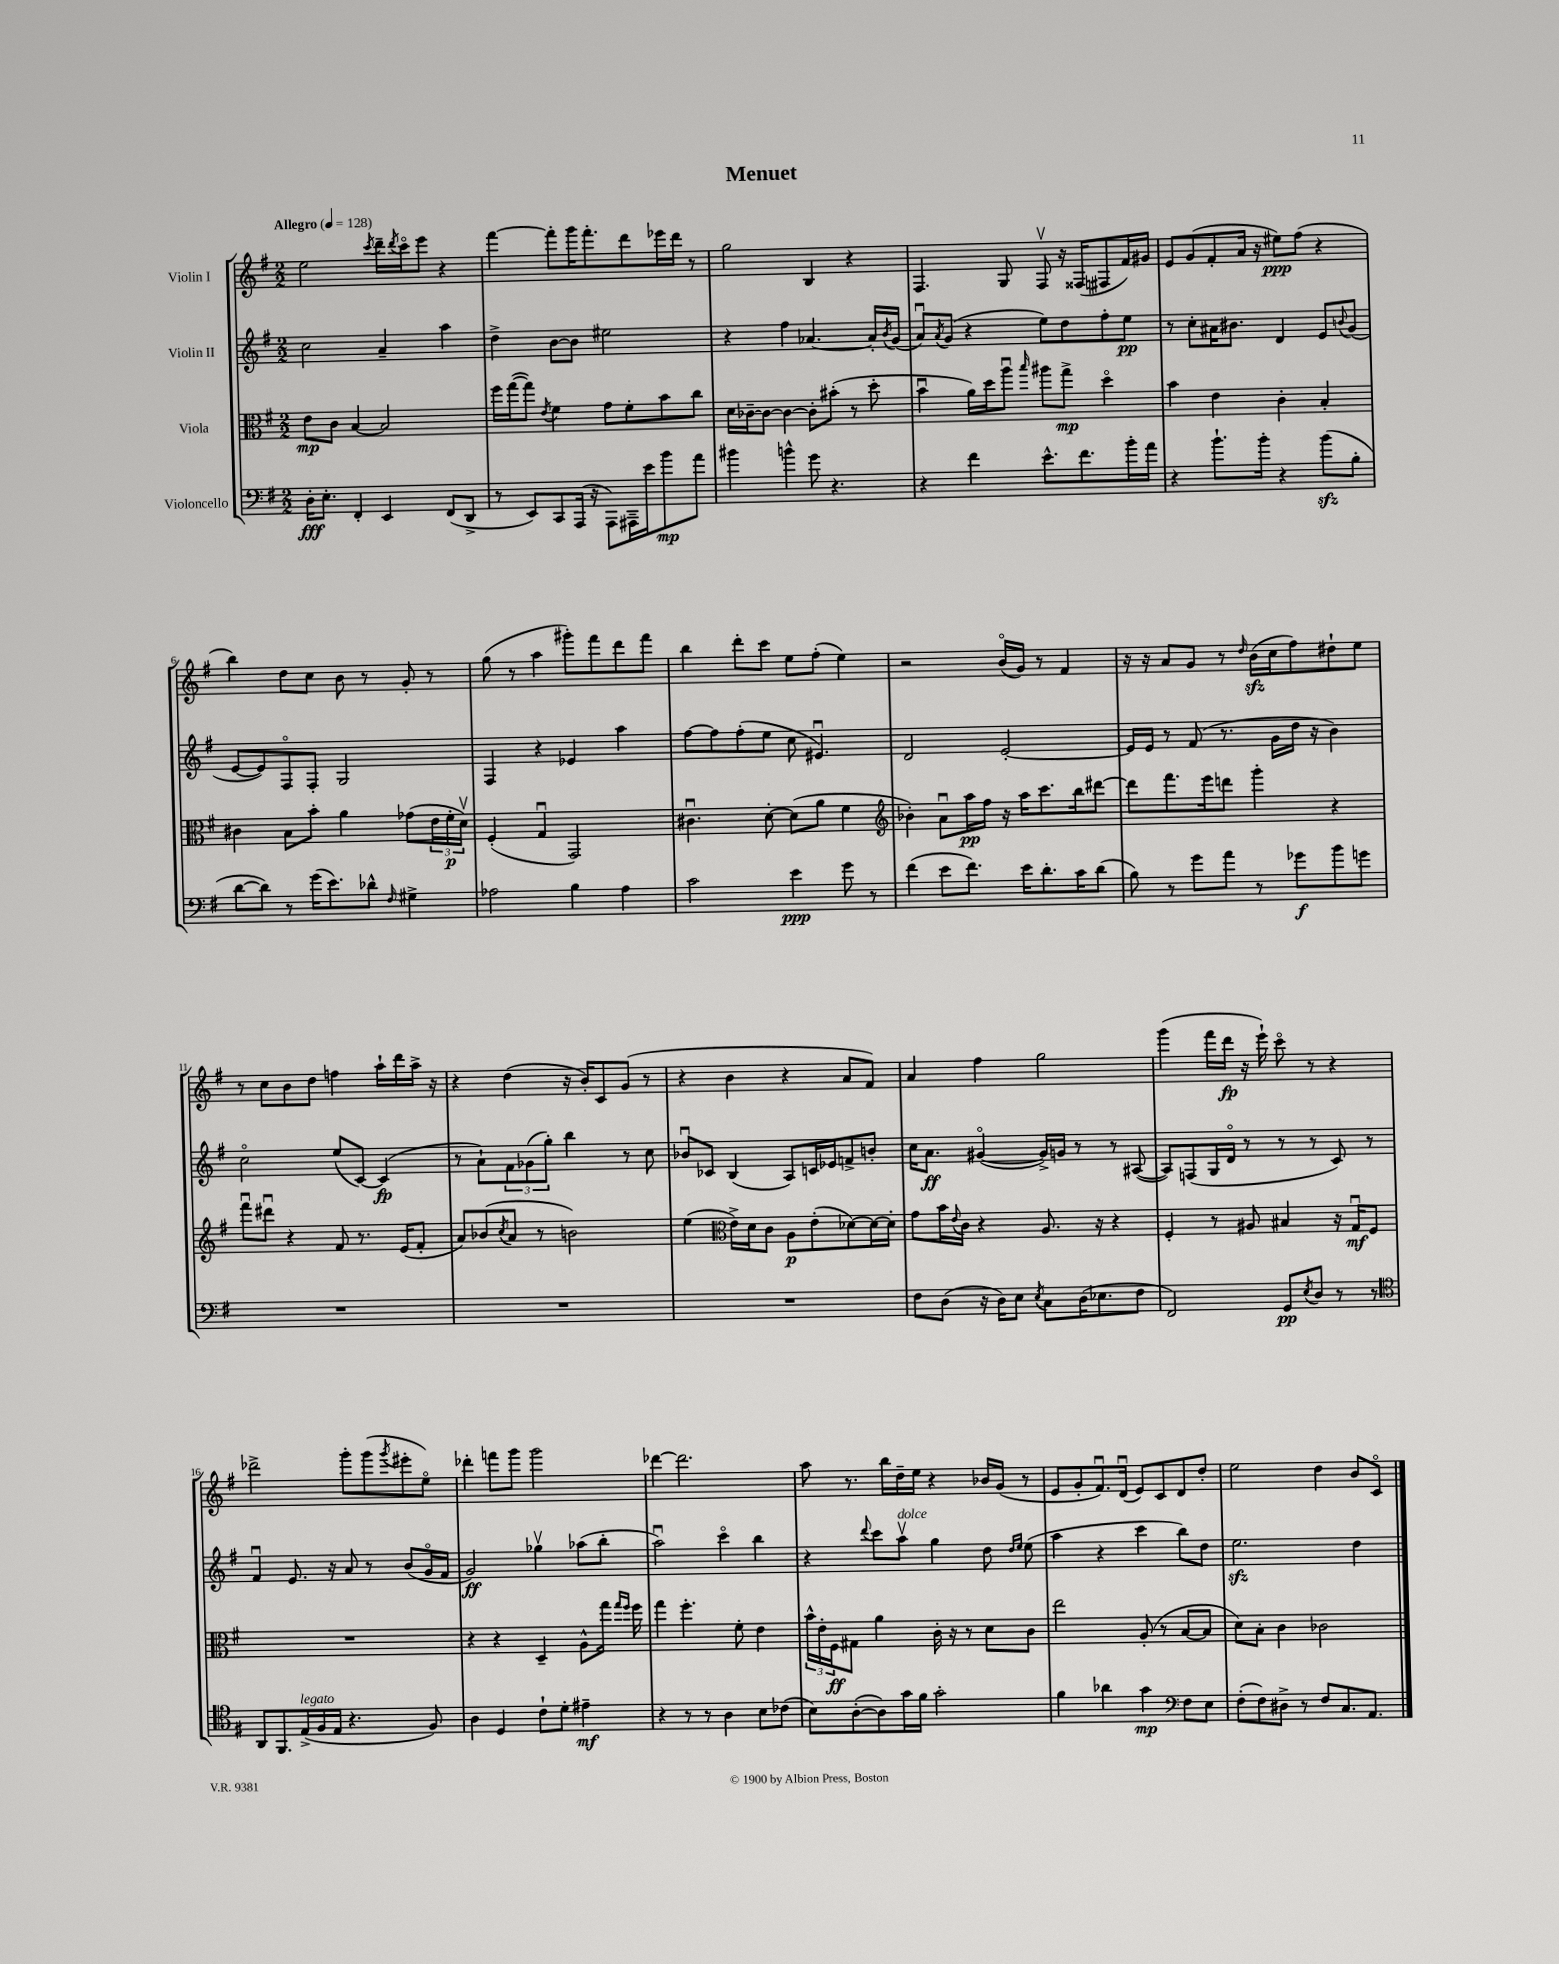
\header { title = "Menuet" }
<<
\new StaffGroup <<
\new Staff = "s0" \with { instrumentName = "Violin I" } {
    \clef treble \key g \major \numericTimeSignature \time 2/2 \tempo "Allegro" 4 = 128
    e''2 \acciaccatura { c'''8 } d'''16-- \acciaccatura { d'''8 } c'''16\flageolet e'''8 r4 |
    fis'''4~ fis'''8-. g'''16 fis'''8.-. d'''8 ees'''16 d'''16 r8 |
    g''2 b4 r4 |
    fis4. g8 fis8\upbow r16 fisis16( fis8 fis'16) gis'16 |
    e'8 g'8( fis'8-. a'16 r16 eis''8\ppp) fis''8( r4 |
    b''4) d''8 c''8 b'8 r8 g'8-. r8 |
    g''8( r8 a''4 gis'''8-.) fis'''8 d'''8 fis'''8 |
    b''4 d'''8-. c'''8 e''8 fis''8-.( e''4) |
    r2 b'16\flageolet( g'16) r8 fis'4 |
    r16 r16 a'8 g'8 r8 \grace { d''16 } b'16\sfz( c''16 fis''8) dis''8-! e''8 |
    r8 c''8 b'8 d''8 f''4 a''16-! d'''16 a''16-> r16 |
    r4 d''4( r16 b'16-.) c'8 g'8( r8 |
    r4 b'4 r4 a'8 fis'8) |
    a'4 fis''4 g''2 |
    g'''4( fis'''16 d'''16\fp r16 e'''16-!) c'''8\flageolet r8 r4 |
    des'''2-> g'''8-. g'''8( \acciaccatura { g'''8 } eis'''8-. e''8\flageolet) |
    des'''4-. f'''8 g'''8 g'''2 |
    des'''4~ des'''2. |
    a''8 r8. b''16 d''16-- e''16 r4 bes'16 g'16( r8 |
    e'8 g'8-. fis'8.\downbow) d'16\downbow( e'8) c'8 d'8 d''8-. |
    e''2 d''4 b'8 c'8\flageolet \bar "|." |
}
\new Staff = "s1" \with { instrumentName = "Violin II" } {
    \clef treble \key g \major \numericTimeSignature \time 2/2
    c''2 a'4-- a''4 |
    d''4-> b'8~ b'8 eis''2 |
    r4 fis''4 aes'4.~ aes'16-. \acciaccatura { b'8 } g'16( |
    a'8\downbow) \acciaccatura { a'8 } g'8( r4 e''8) d''8 fis''8-. e''8\pp |
    r8 c''8-. ais'16 bis'8. d'4 e'8 \appoggiatura { b'8 } g'8( |
    e'8~ e'8) fis8\flageolet fis8-. g2 |
    fis4 r4 ees'4 a''4 |
    fis''8~ fis''8 fis''8-.( e''8 c''8 eis'4.\downbow) |
    d'2 e'2~-. |
    e'16 e'16 r8 fis'8( r8. g'16 d''16 r16 b'4) |
    c''2\flageolet e''8( c'8~) c'4\fp( |
    r8 a'8-!) \tuplet 3/2 { fis'8 ges'8( g''8-.) } b''4 r8 c''8 |
    bes'8\downbow ces'8 b4( a8) c'16 ees'16 f'8-> b'8-. |
    c''16 a'8.\ff gis'4~\flageolet( gis'16->) g'16 r8 r8 ais8~( |
    ais8) f8( g16 d'16\flageolet r8 r8 r8 c'8) r8 |
    fis'4\downbow e'8. r16 a'8 r8 b'8( g'16\flageolet fis'16 |
    g'2\ff) ges''4\upbow aes''8( b''8-. |
    a''2\downbow) c'''4\flageolet b''4 |
    r4 \appoggiatura { d'''8 } c'''8 a''8\upbow^\markup { \italic "dolce" } g''4 d''8 \grace { d''16 e''16 } e''8( |
    a''4 r4 c'''4 b''8) d''8 |
    e''2.\sfz d''4 \bar "|." |
}
\new Staff = "s2" \with { instrumentName = "Viola" } {
    \clef alto \key g \major \numericTimeSignature \time 2/2
    e'8\mp c'8 b4~ b2 |
    fis''16 g''16~( g''8) \acciaccatura { e'8 } fis'4 g'8 fis'8-. b'8 c''8 |
    d'16 ces'16~-- ces'8~ ces'4~ ces'8-. bis'8-.( r8 d''8-. |
    b'4\downbow a'16) d''16 a''8\downbow \grace { b''16 } ais''8 g''8->\mp d''4\flageolet |
    b'4 e'4 c'4-. b4-. |
    cis'4 b8 b'8-. a'4 ges'8( \tuplet 3/2 { e'16 fis'16-.\p d'16\upbow) } |
    fis4-.( g4\downbow g,2) |
    cis'4.\downbow d'8~-. d'8( a'8 fis'4 |
    \clef treble bes'4-.) a'8\downbow a''16\pp fis''16 r16 a''16 c'''8. b''16 dis'''8~ |
    dis'''8 fis'''8. e'''16 d'''8 g'''4-. r4 |
    fis'''8\downbow dis'''8\downbow r4 fis'8 r8. e'16( fis'8-. |
    a'8) bes'8( \acciaccatura { c''8 } a'8 r8 b'2) |
    e''4( \clef alto e'16->) d'16 c'8 a8\p e'8-.( des'8~) des'16~ des'16-. |
    g'8 b'16 \appoggiatura { e'8 } c'16 r4 a8. r16 r4 |
    fis4-. r8 ais8 bis4 r16 g16\downbow\mf fis8 |
    R1 |
    r4 r4 d4-- a8-^ g''16 \grace { g''16 fis''16 } fis''16 |
    g''4 fis''4.-. fis'8-. e'4 |
    \tuplet 3/2 { b'16-^ e'16-. fis16\ff } gis8 a'4 c'16-. r16 r8 d'8 c'8 |
    e''2 a8-.( r8 b8~ b8 |
    d'8) b8-. c'4 ces'2 \bar "|." |
}
\new Staff = "s3" \with { instrumentName = "Violoncello" } {
    \clef bass \key g \major \numericTimeSignature \time 2/2
    d16-.\fff e8.-. fis,4-. e,4 fis,8( d,8-> |
    r8 e,8) c,8 a,,16( r16 a,,8) ais,,16-- e'16 b'8\mp a'8 |
    bis'4 b'4-^ g'8 r4. |
    r4 fis'4 e'8.-^ fis'8. b'16-. a'16 |
    r4 b'8.-! b'16-. r4 b'8\sfz( b8-. |
    d'8~ d'8) r8 g'16( e'8.) des'8-^ \grace { fis16 } gis4-> |
    aes2 b4 aes4 |
    c'2 e'4\ppp g'8 r8 |
    fis'4( e'8 fis'8.) e'16 d'8.-. c'16 d'8( |
    b8) r8 g'8 a'8 r8 ges'8\f b'8 g'8 |
    R1 |
    R1 |
    R1 |
    fis8 d8( r16 d16) e8 \acciaccatura { e8 } c8 d16( ees8. fis8 |
    fis,2) g,8\pp \acciaccatura { e8 } d8 r8 r8 |
    \clef tenor a,8 fis,8. e16->^\markup { \italic "legato" }( fis16 e16 r4. fis8) |
    a4 d4 c'8-! d'8-. eis'4--\mf |
    r4 r8 r8 a4 b8 ces'8( |
    b8) a8~-.( a8) g'16 fis'16 g'2-. |
    fis'4 aes'4 g'4\mp \clef bass fis8 e8 |
    fis8-.( fis8) dis8-> r8 fis8 c8. a,8. \bar "|." |
}
>>
>>
